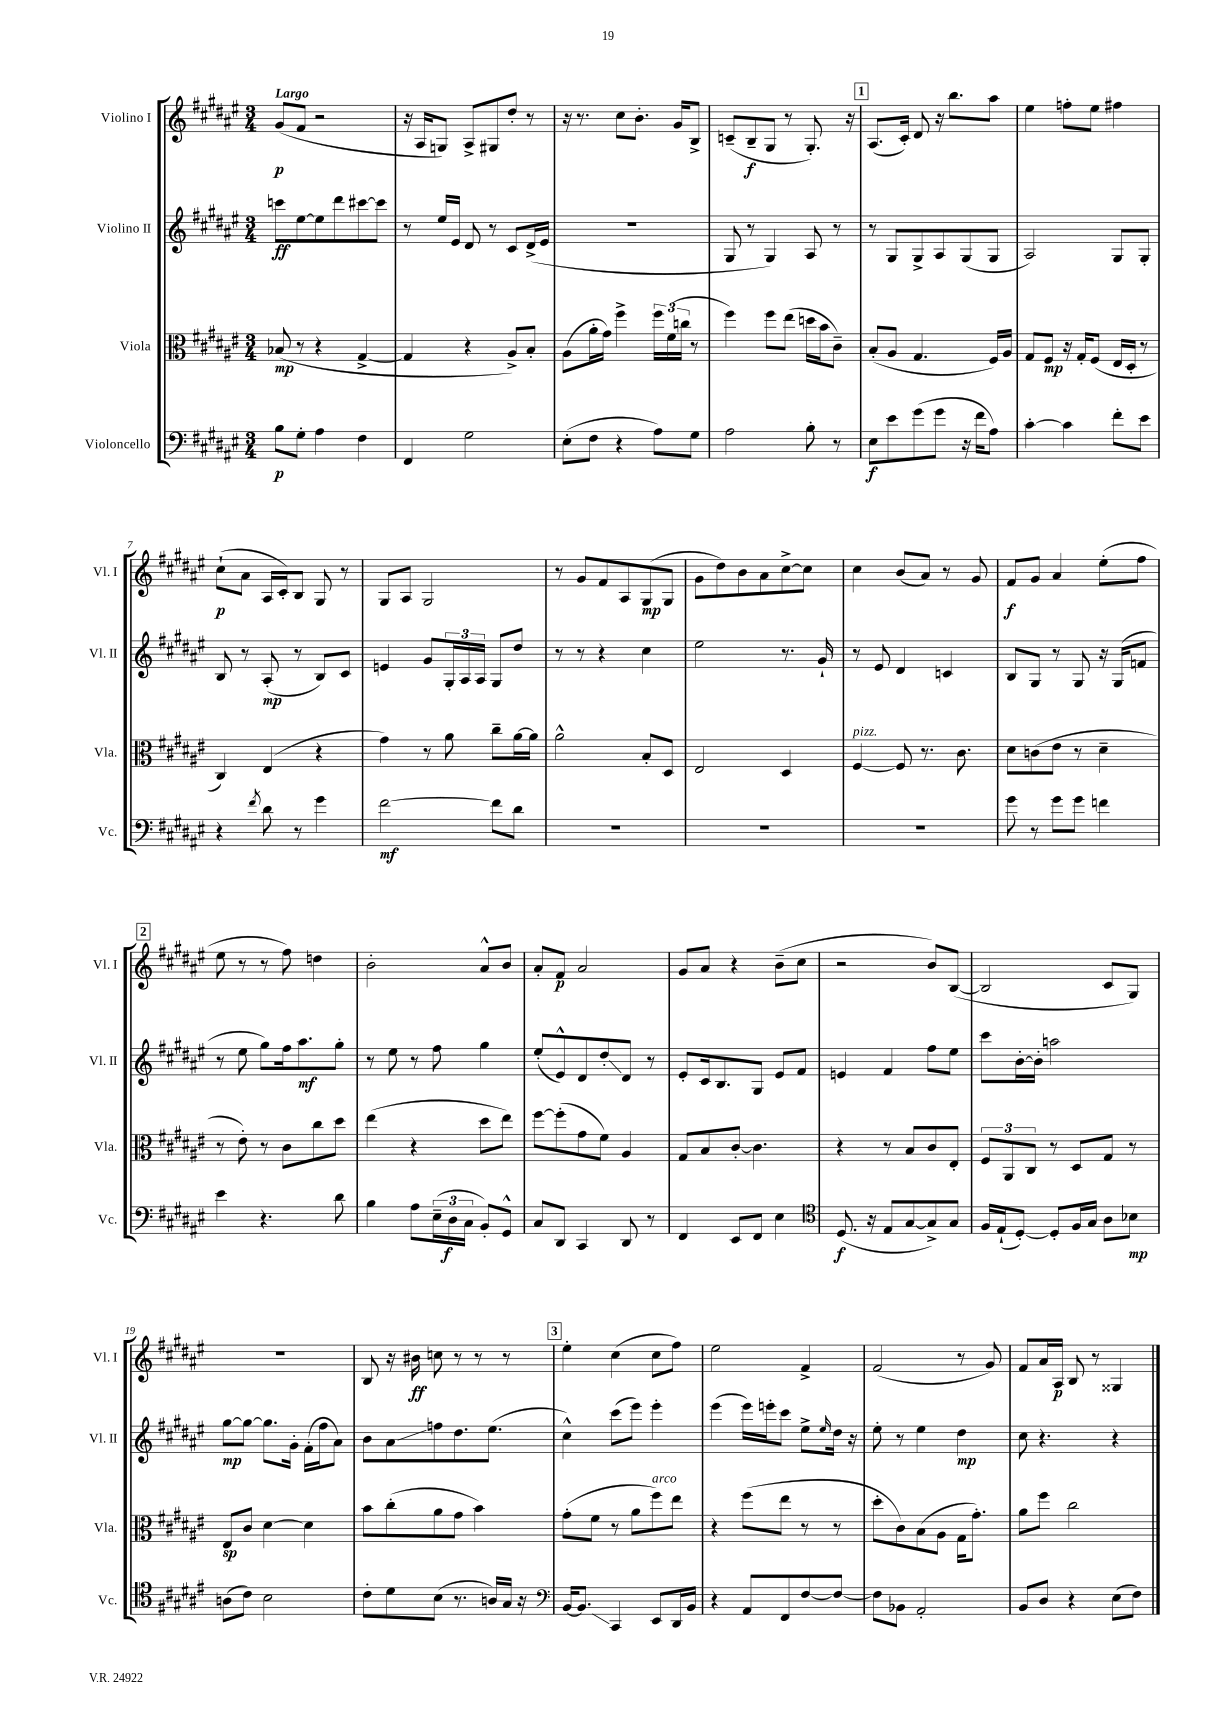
<<
\new StaffGroup <<
\new Staff = "s0" \with { instrumentName = "Violino I" shortInstrumentName = "Vl. I" } {
    \clef treble \key fis \major \numericTimeSignature \time 3/4 \tempo "Largo"
    gis'8\p( fis'8 r2 |
    r16 ais16 g8) ais8-> gis8 dis''8-. r8 |
    r16 r8. cis''8 b'8.-. gis'16 b8-> |
    c'8--( b8--\f gis8 r8 gis8.-.) r16 |
    \mark \markup { \box "1" } ais8.( cis'16-.) dis'8 r16 b''8. ais''8 |
    eis''4 f''8-. eis''8 fis''4 |
    cis''8-!\p( ais'8 ais16 cis'16-.) b8 gis8 r8 |
    gis8 ais8 gis2 |
    r8 gis'8 fis'8 ais8 gis8\mp( gis8 |
    gis'8 dis''8) b'8 ais'8 cis''8~-> cis''8 |
    cis''4 b'8( ais'8) r8 gis'8 |
    fis'8\f gis'8 ais'4 eis''8-.( fis''8 |
    \mark \markup { \box "2" } eis''8 r8 r8 fis''8) d''4 |
    b'2-. ais'8-^ b'8 |
    ais'8-. fis'8\p ais'2 |
    gis'8 ais'8 r4 b'8--( cis''8 |
    r2 b'8) b8~( |
    b2 cis'8 gis8) |
    R2. |
    b8 r16 bis'16\ff c''8 r8 r8 r8 |
    \mark \markup { \box "3" } eis''4-. cis''4( cis''8 fis''8) |
    eis''2 fis'4-> |
    fis'2( r8 gis'8) |
    fis'8 ais'16 ais16\p b8 r8 gisis4 \bar "|." |
}
\new Staff = "s1" \with { instrumentName = "Violino II" shortInstrumentName = "Vl. II" } {
    \clef treble \key fis \major \numericTimeSignature \time 3/4
    c'''8\ff eis''8~ eis''8 dis'''8 cis'''8~ cis'''8 |
    r8 eis''16 eis'16 dis'8 r8 cis'8 dis'16->( eis'16 |
    R2. |
    gis8 r8 gis4) ais8 r8 |
    \mark \markup { \box "1" } r8 gis8 gis8-> ais8 gis8( gis8 |
    ais2) gis8 gis8-. |
    b8 r8 ais8-.\mp( r8 b8) cis'8 |
    e'4 gis'8 \tuplet 3/2 { gis16-. ais16 ais16 } gis8 dis''8 |
    r8 r8 r4 cis''4 |
    eis''2 r8. gis'16-! |
    r8 eis'8 dis'4 c'4 |
    b8 gis8 r8 gis8 r16 gis16( f'8 |
    \mark \markup { \box "2" } r8 eis''8 gis''8) fis''16 ais''8.\mf gis''8-. |
    r8 eis''8 r8 fis''8 gis''4 |
    eis''8-.( eis'8-^) dis'8 dis''8-.\glissando dis'8 r8 |
    eis'8-. cis'16 b8. gis8 eis'8 fis'8 |
    e'4 fis'4 fis''8 eis''8 |
    cis'''8 b'16~-. b'16-. a''2 |
    gis''8~\mp gis''8~ gis''8. gis'16-. fis'16-.( fis''16 ais'8) |
    b'8 ais'8\glissando f''8 dis''8. eis''8.( |
    \mark \markup { \box "3" } cis''4-^) cis'''8( eis'''8) eis'''4-. |
    eis'''4( eis'''16) e'''16-. cis'''8 eis''8-> \grace { eis''16 } dis''16 r16 |
    eis''8-. r8 eis''4 dis''4\mp |
    cis''8 r4. r4 \bar "|." |
}
\new Staff = "s2" \with { instrumentName = "Viola" shortInstrumentName = "Vla." } {
    \clef alto \key fis \major \numericTimeSignature \time 3/4
    bes8\mp( r8 r4 gis4~-> |
    gis4 r4 ais8->) b8-. |
    ais8( ais'16-. gis'16) fis''4-> \tuplet 3/2 { fis''16 fis'16( c''16 } r8 |
    fis''4) fis''8 eis''8( d''16 b'16 cis'8--) |
    \mark \markup { \box "1" } b8-.( ais8 gis4. fis16) ais16 |
    gis8 fis8\mp r16 gis16-. fis8( eis16 dis16-. r8 |
    cis4) eis4( r4 |
    gis'4) r8 ais'8 cis''8-- ais'16~ ais'16 |
    ais'2-^ b8-. dis8 |
    eis2 dis4 |
    fis4~^\markup { \italic "pizz." } fis8 r8. cis'8. |
    dis'8 c'8( eis'8 r8 dis'4-- |
    \mark \markup { \box "2" } r8 eis'8-.) r8 cis'8 cis''8 dis''8 |
    eis''4( r4 dis''8 eis''8) |
    fis''8~ fis''8-.( gis'8 fis'8) ais4 |
    gis8 b8 cis'8~-. cis'4. |
    r4 r8 b8 cis'8 eis8-. |
    \tuplet 3/2 { fis8 ais,8 cis8 } r8 dis8 gis8 r8 |
    eis8\sp cis'8 dis'4~ dis'4 |
    b'8 cis''8-.( ais'8 gis'8 b'4) |
    \mark \markup { \box "3" } gis'8-.( fis'8 r8 ais'8 fis''8^\markup { \italic "arco" }) eis''8 |
    r4 fis''8( eis''8 r8 r8 |
    dis''8-. cis'8) b8( ais8 gis16 gis'8.-.) |
    ais'8 fis''8 cis''2 \bar "|." |
}
\new Staff = "s3" \with { instrumentName = "Violoncello" shortInstrumentName = "Vc." } {
    \clef bass \key fis \major \numericTimeSignature \time 3/4
    b8\p gis8-. ais4 fis4 |
    fis,4 gis2 |
    eis8-.( fis8 r4 ais8) gis8 |
    ais2 b8-. r8 |
    \mark \markup { \box "1" } eis8\f eis'8 gis'8( gis'8 r16 fis'16 ais8) |
    cis'4~-. cis'4 fis'8-. eis'8 |
    r4 \acciaccatura { fis'8 } dis'8 r8 gis'4 |
    fis'2~\mf fis'8 dis'8 |
    R2. |
    R2. |
    R2. |
    gis'8 r8 gis'8 gis'8 f'4 |
    \mark \markup { \box "2" } eis'4 r4. dis'8 |
    b4 ais8 \tuplet 3/2 { eis16--( dis16\f cis16 } b,8-.) gis,8-^ |
    cis8 dis,8 cis,4 dis,8 r8 |
    fis,4 eis,8 fis,8 eis4 |
    \clef tenor dis8.\f( r16 eis8 gis8~ gis8->) gis8 |
    fis16 eis16-!( dis8~-.) dis8-. fis16 gis16 ais8 bes8\mp |
    a8( cis'8) b2 |
    cis'8-. dis'8 b8( r8. a16) gis16 r16 |
    \mark \markup { \box "3" } \clef bass b,16~ b,8.\glissando cis,4 eis,8 dis,16 b,16 |
    r4 ais,8 fis,8 fis8~ fis8~ |
    fis8 bes,8 ais,2-. |
    b,8 dis8 r4 eis8( fis8) \bar "|." |
}
>>
>>
